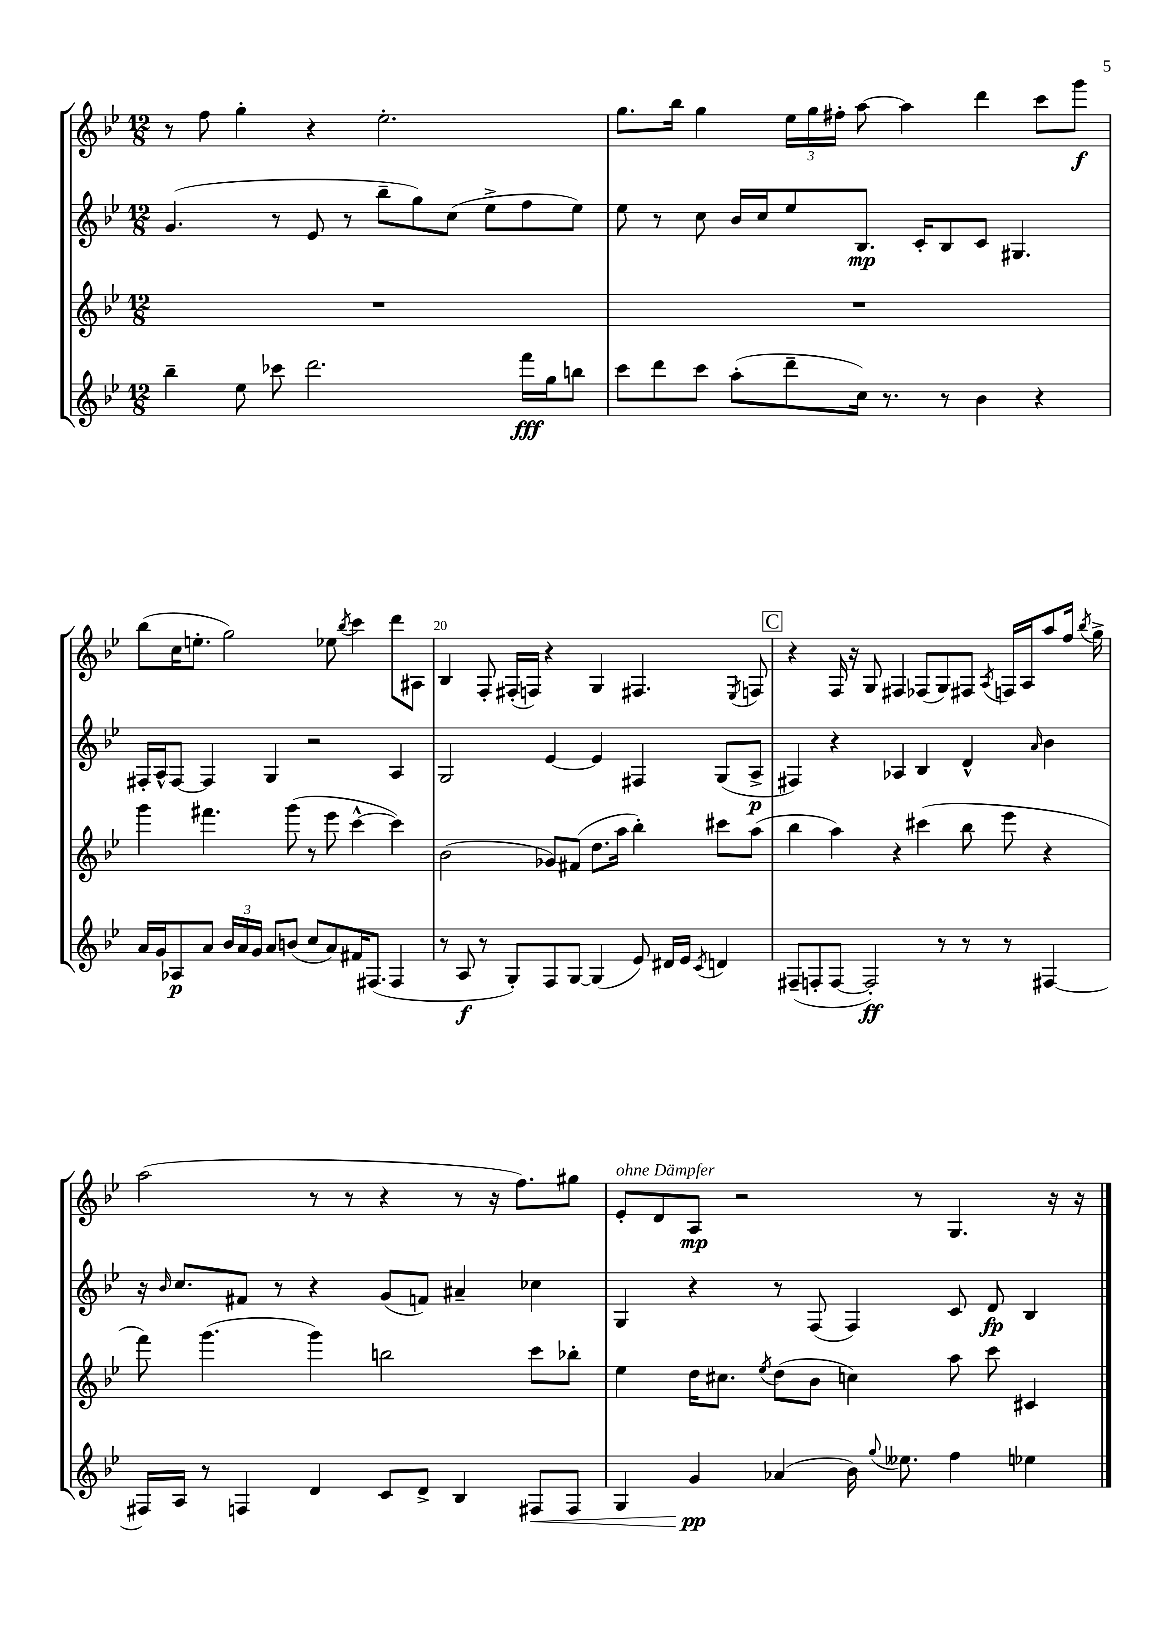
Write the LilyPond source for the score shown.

<<
\new StaffGroup <<
\new Staff = "s0" {
    \clef treble \key bes \major \numericTimeSignature \time 12/8
    \autoBeamOff r8 f''8 g''4-. r4 ees''2.-. |
    g''8.[ bes''16] g''4 \tuplet 3/2 { ees''16[ g''16 fis''16]-. } a''8~ a''4 d'''4 c'''8[ g'''8]\f |
    bes''8[( c''16 e''8.]-. g''2) ees''8 \acciaccatura { bes''8 } c'''4 d'''8[ ais8] |
    bes4 f8-. fis16[-.( f16]) r4 g4 fis4. \acciaccatura { ees8 } f8 |
    \mark \markup { \box "C" } r4 f16 r16 g8 fis4 fes8[( g8) fis8] \acciaccatura { a8 } f16[ a16 a''8 f''16] \acciaccatura { bes''8 } g''16-> |
    a''2( r8 r8 r4 r8 r16 f''8.[) gis''8] |
    ees'8[-.^\markup { \italic "ohne Dämpfer" } d'8 a8]\mp r2 r8 g4. r16 r16 \bar "|." |
}
\new Staff = "s1" {
    \clef treble \key bes \major \numericTimeSignature \time 12/8
    \autoBeamOff g'4.( r8 ees'8 r8 bes''8[-- g''8) c''8]( ees''8[-> f''8 ees''8]) |
    ees''8 r8 c''8 bes'16[ c''16 ees''8 bes8.]\mp c'16[-. bes8 c'8] gis4. |
    fis16[-. a16-^ fis8]~ fis4 g4 r2 a4 |
    g2 ees'4~ ees'4 fis4 g8[( a8]->\p |
    \mark \markup { \box "C" } fis4) r4 aes4 bes4 d'4-^ \grace { a'16 } bes'4 |
    r16 \grace { bes'16 } c''8.[ fis'8] r8 r4 g'8[( f'8]) ais'4-- ces''4 |
    g4 r4 r8 f8( f4) c'8 d'8\fp bes4 \bar "|." |
}
\new Staff = "s2" {
    \clef treble \key bes \major \numericTimeSignature \time 12/8
    \autoBeamOff R1. |
    R1. |
    g'''4 fis'''4. g'''8( r8 ees'''8 c'''4~-^ c'''4) |
    bes'2( ges'8[) fis'8]( d''8.[ a''16] bes''4-.) cis'''8[ a''8]( |
    \mark \markup { \box "C" } bes''4 a''4) r4 cis'''4( bes''8 ees'''8 r4 |
    f'''8) g'''4.( g'''4) b''2 c'''8[ bes''8]-. |
    ees''4 d''16[ cis''8.] \acciaccatura { ees''8 } d''8[( bes'8] c''4) a''8 c'''8 cis'4 \bar "|." |
}
\new Staff = "s3" {
    \clef treble \key bes \major \numericTimeSignature \time 12/8
    \autoBeamOff bes''4-- ees''8 ces'''8 d'''2. f'''16[\fff g''16 b''8] |
    c'''8[ d'''8 c'''8] a''8[-.( d'''8-- c''16]) r8. r8 bes'4 r4 |
    a'16[ g'16 aes8\p a'8] \tuplet 3/2 { bes'16[ a'16 g'16] } a'8[ b'8]( c''8[ a'8) fis'16 fis8.]( fis4 |
    r8 a8\f r8 g8[-.) f8 g8]~ g4( ees'8) dis'16[ ees'16] \acciaccatura { c'8 } d'4 |
    \mark \markup { \box "C" } fis8[--( f8-. f8]~ f2-.\ff) r8 r8 r8 fis4~ |
    fis16[ a16] r8 f4 d'4 c'8[ d'8]-> bes4 fis8[\< fis8] |
    g4 g'4\pp\! aes'4( bes'16) \appoggiatura { g''8 } eeses''8. f''4 ees''4 \bar "|." |
}
>>
>>
\layout { \context { \Score currentBarNumber = #17 \override BarNumber.break-visibility = ##(#f #t #t) barNumberVisibility = #(every-nth-bar-number-visible 5) } }
